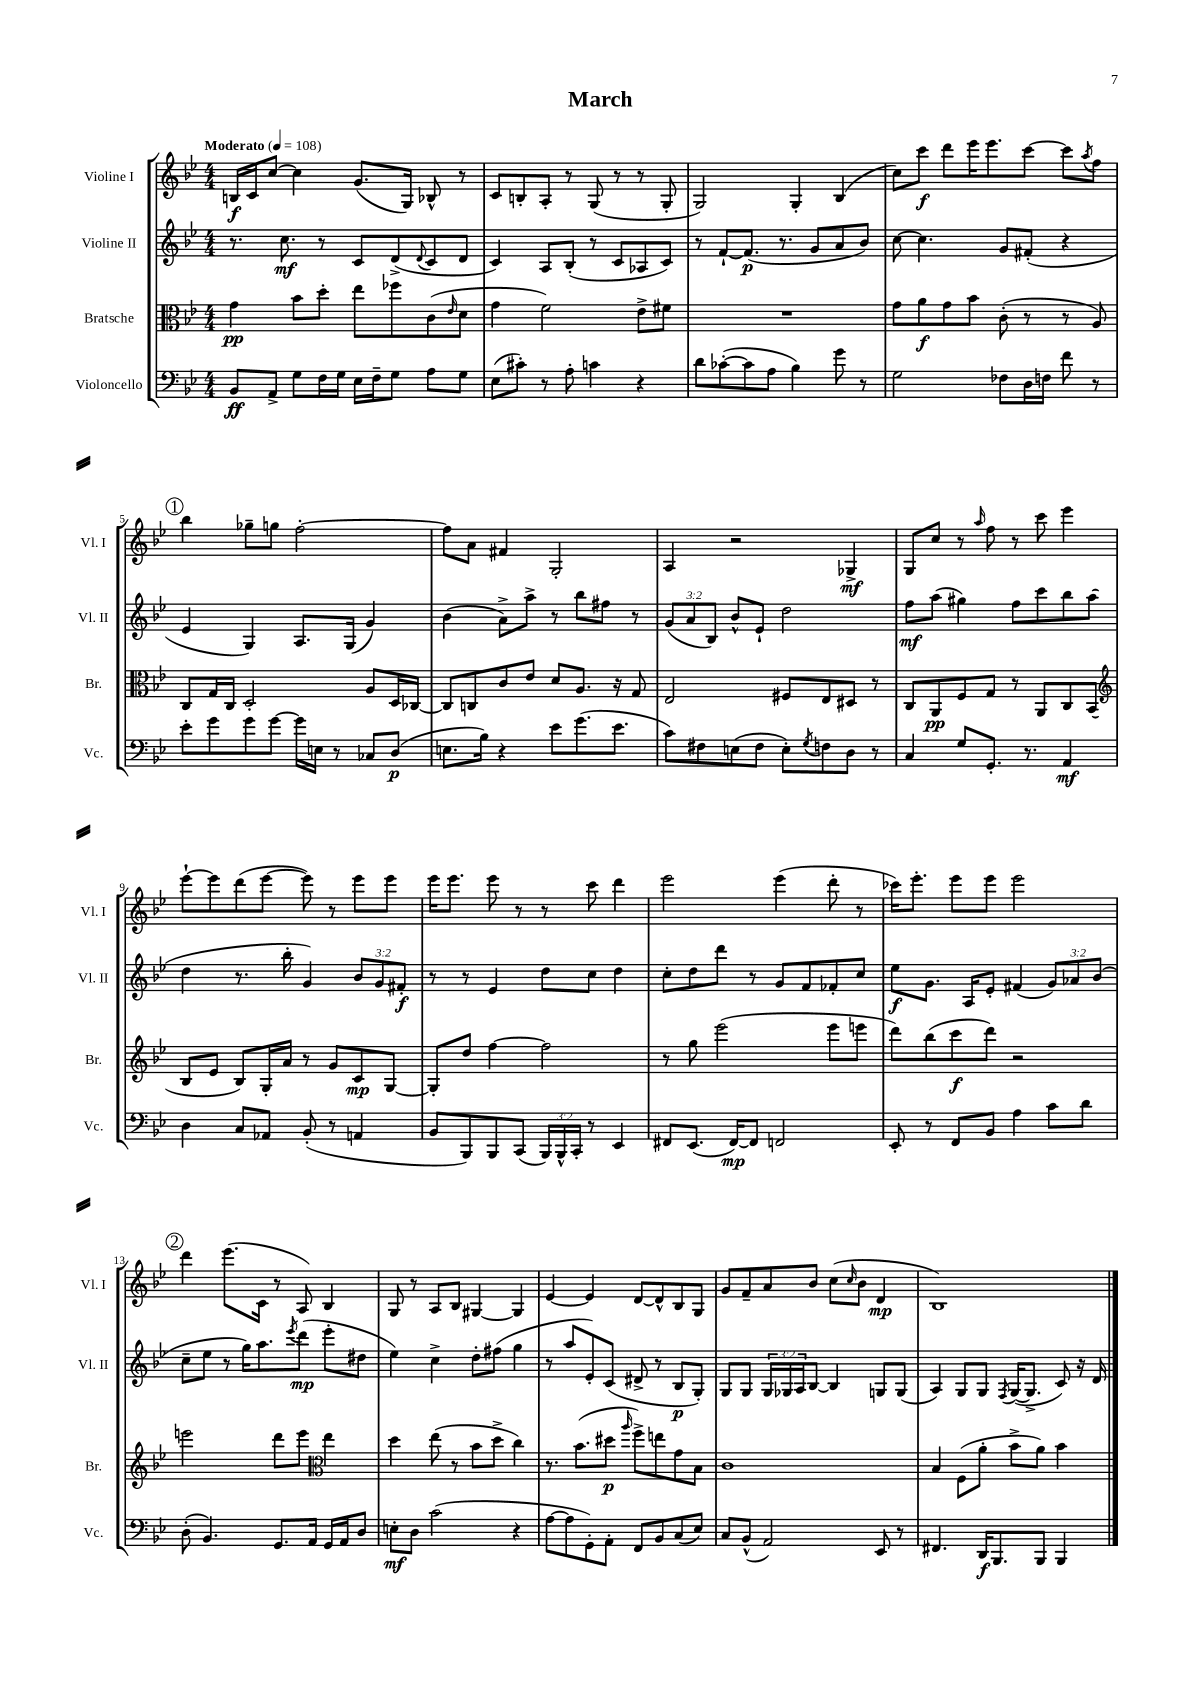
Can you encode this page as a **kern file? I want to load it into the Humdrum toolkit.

**kern	**dynam	**kern	**dynam	**kern	**dynam	**kern	**dynam
*part4	*part4	*part3	*part3	*part2	*part2	*part1	*part1
*staff4	*staff4	*staff3	*staff3	*staff2	*staff2	*staff1	*staff1
*I"Violoncello	*	*I"Bratsche	*	*I"Violine II	*	*I"Violine I	*
*I'Vc.	*	*I'Br.	*	*I'Vl. II	*	*I'Vl. I	*
*clefF4	*	*clefC3	*	*clefG2	*	*clefG2	*
*k[b-e-]	*	*k[b-e-]	*	*k[b-e-]	*	*k[b-e-]	*
*M4/4	*	*M4/4	*	*M4/4	*	*M4/4	*
*MM108	*	*MM108	*	*MM108	*	*MM108	*
=1	=1	=1	=1	=1	=1	=1	=1
!	!	!	!	!	!	!LO:TX:a:B:t=Moderato	!
8BB-/L	ff	4g\	pp	8.r	.	16Bn/LL	f
.	.	.	.	.	.	16c/J	.
8AA^/J	.	.	.	.	.	[8cc/J	.
.	.	.	.	8.cc\	mf	.	.
8G\L	.	8b-\L	.	.	.	4cc\]	.
16F\L	.	8dd'\J	.	8r	.	.	.
16G\JJ	.	.	.	.	.	.	.
16E-\LL	.	8ee-\L	.	8c/L	.	(8.g/L	.
16F~\J	.	.	.	.	.	.	.
8G\J	.	8ff-X\	.	(8d^/	.	.	.
.	.	.	.	.	.	16G/Jk)	.
.	.	.	.	8qqd/	.	.	.
8A\L	.	(8c\	.	8c/	.	8B-X^^/	.
.	.	16qqe-/	.	.	.	.	.
8G\J	.	8d\J	.	8d/J	.	8r	.
=2	=2	=2	=2	=2	=2	=2	=2
(8E-\L	.	4g\	.	4c/)	.	8c/L	.
8c#X'\J)	.	.	.	.	.	8Bn'/	.
8r	.	2f\)	.	8A/L	.	8A'/J	.
8A'\	.	.	.	(8B-'/J	.	8r	.
4cn\	.	.	.	8r	.	(8G/	.
.	.	.	.	8c/L	.	8r	.
4r	.	8e-^\L	.	8A-X/	.	8r	.
.	.	8f#X\J	.	8c/J)	.	8G'/	.
=3	=3	=3	=3	=3	=3	=3	=3
8d\L	.	1r	.	8r	.	2G/)	.
([8c-X'\	.	.	.	[8f`/L	.	.	.
8c-\]	.	.	.	(8.f/J]	p	.	.
8A\J	.	.	.	.	.	.	.
.	.	.	.	8.r	.	.	.
4B-\)	.	.	.	.	.	4G'/	.
.	.	.	.	8g/L	.	.	.
8g\	.	.	.	8a/	.	(4B-/	.
8r	.	.	.	8b-/J)	.	.	.
=4	=4	=4	=4	=4	=4	=4	=4
2G\	.	8g\L	.	[8cc\	.	8cc\L)	.
.	.	8a\	f	4.cc\]	.	8ccc\J	f
.	.	8g\	.	.	.	8ddd\L	.
.	.	8b-\J	.	.	.	16eee-\K	.
.	.	.	.	.	.	8.eee-\	.
8F-X\L	.	(8c'\	.	8g/L	.	.	.
16D\L	.	8r	.	(8f#X'/J	.	[8ccc\J	.
16Fn\JJ	.	.	.	.	.	.	.
8f\	.	8r	.	4r	.	8ccc\L]	.
.	.	.	.	.	.	8qaa/	.
8r	.	8A/)	.	.	.	8ff\J	.
!!LO:LB:g=z
!!LO:REH:place=s1:t=1
=5	=5	=5	=5	=5	=5	=5	=5
8e-'\L	.	8C/L	.	4e-/	.	4bb-\	.
8g\	.	16G/L	.	.	.	.	.
.	.	16C/JJ	.	.	.	.	.
8g\	.	2D'/	.	4G/)	.	8gg-X~\L	.
[8g\J	.	.	.	.	.	8ggn\J	.
16g\LL]	.	.	.	8.A/L	.	[2ff'\	.
16En\JJ	.	.	.	.	.	.	.
8r	.	.	.	.	.	.	.
.	.	.	.	(16G/Jk	.	.	.
8C-X/L	.	8A/L	.	4g/)	.	.	.
(8D/J	p	16D/L	.	.	.	.	.
.	.	[16C-X/JJ	.	.	.	.	.
=6	=6	=6	=6	=6	=6	=6	=6
8.En\L	.	8C-/L]	.	(4b-\	.	8ff\L]	.
.	.	8Cn/	.	.	.	8a\J	.
16B-\Jk)	.	.	.	.	.	.	.
4r	.	8c/	.	8a^\L)	.	4f#X/	.
.	.	8e-/J	.	8aa^\J	.	.	.
8e-\L	.	8d/L	.	8r	.	2G'/	.
(8.g\	.	8.A/J	.	8bb-\L	.	.	.
.	.	.	.	8ff#X\J	.	.	.
8.e-\J	.	16r	.	.	.	.	.
.	.	8G/	.	8r	.	.	.
=7	=7	=7	=7	=7	=7	=7	=7
8c\L)	.	2E-/	.	(12g/L	.	4A/	.
.	.	.	.	12a/	.	.	.
8F#X\	.	.	.	.	.	.	.
.	.	.	.	12B-/J)	.	.	.
(8En\	.	.	.	8b-^^/L	.	2r	.
8F#\J	.	.	.	8e-`/J	.	.	.
8E'\L)	.	8F#X/L	.	2dd\	.	.	.
8qG/	.	.	.	.	.	.	.
8Fn\	.	8E-/	.	.	.	.	.
8D\J	.	8D#X/J	.	.	.	4G-X^/	mf
8r	.	8r	.	.	.	.	.
=8	=8	=8	=8	=8	=8	=8	=8
4C/	.	8C/L	.	8ff\L	mf	8G/L	.
.	.	8AA/	pp	(8aa\J	.	8cc/J	.
8G/L	.	8F/	.	4gg#X\)	.	8r	.
.	.	.	.	.	.	16qqaa/	.
8.GG'/J	.	8G/J	.	.	.	8ff\	.
.	.	8r	.	8ff\L	.	8r	.
8.r	.	.	.	.	.	.	.
.	.	8AA/L	.	8ccc\	.	8ccc\	.
4AA/	mf	8C/	.	8bb-\	.	4eee-\	.
.	.	(8BB-/J	.	(8aa\J	.	.	.
!!LO:LB:g=z
=9	=9	=9	=9	=9	=9	=9	=9
*	*	*clefG2	*	*	*	*	*
4D\	.	8B-/L	.	4dd\	.	[8eee-`\L	.
.	.	8e-/J	.	.	.	8eee-\]	.
8C/L	.	8B-/L)	.	8.r	.	(8ddd\	.
8AA-X/J	.	16G'/L	.	.	.	[8eee-\J	.
.	.	16a/JJ	.	16bb-'\	.	.	.
(8BB-'/	.	8r	.	4g/)	.	8eee-\])	.
8r	.	8g/L	.	.	.	8r	.
4AAn/	.	8c/	mp	12b-/L	.	8eee-\L	.
.	.	.	.	12g/	.	.	.
.	.	[8G/J	.	.	.	8eee-\J	.
.	.	.	.	12f#X'/J	f	.	.
=10	=10	=10	=10	=10	=10	=10	=10
8BB-/L	.	8G'/L]	.	8r	.	16eee-\KL	.
.	.	.	.	.	.	8.eee-\J	.
8BBB-/)	.	8dd/J	.	8r	.	.	.
8BBB-/	.	[4ff\	.	4e-/	.	8eee-\	.
(8CC/J	.	.	.	.	.	8r	.
24BBB-/LL)	.	2ff\]	.	8dd\L	.	8r	.
24BBB-^^/	.	.	.	.	.	.	.
24CC'/JJ	.	.	.	.	.	.	.
8r	.	.	.	8cc\J	.	8ccc\	.
4EE-/	.	.	.	4dd\	.	4ddd\	.
=11	=11	=11	=11	=11	=11	=11	=11
8FF#X/L	.	8r	.	8cc'\L	.	2eee-\	.
(8.EE-/J	.	8gg\	.	8dd\	.	.	.
.	.	(2eee-\	.	8ddd\J	.	.	.
[16FF#/KL)	mp	.	.	.	.	.	.
8FF#/J]	.	.	.	8r	.	.	.
2FFn/	.	.	.	8g/L	.	(4eee-\	.
.	.	.	.	8f/	.	.	.
.	.	8eee-\L	.	8f-X'/	.	8ddd'\	.
.	.	8eeen\J	.	8cc/J	.	8r	.
=12	=12	=12	=12	=12	=12	=12	=12
8EE-'/	.	8ddd\L)	.	8ee-\L	f	16ccc-X\KL)	.
.	.	.	.	.	.	8.eee-'\J	.
8r	.	(8bb-\	.	8.g\J	.	.	.
8FF/L	.	8ccc\	f	.	.	8eee-\L	.
.	.	.	.	16A/KL	.	.	.
8BB-/J	.	8ddd\J)	.	8e-'/J	.	8eee-\J	.
4A\	.	2r	.	(4f#X/	.	2eee-\	.
8c\L	.	.	.	12g/L)	.	.	.
.	.	.	.	12a-X/	.	.	.
8d\J	.	.	.	.	.	.	.
.	.	.	.	(12b-/J	.	.	.
!!LO:LB:g=z
!!LO:REH:place=s1:t=2
=13	=13	=13	=13	=13	=13	=13	=13
(8D'\	.	2eeen\	.	8cc~\L	.	4ddd\	.
4.BB-/)	.	.	.	8ee-\J	.	.	.
.	.	.	.	8r	.	(8.eee-\L	.
.	.	.	.	16gg\KL)	.	.	.
.	.	.	.	8.aa\	.	16c\Jk	.
8.GG/L	.	8ddd\L	.	.	.	8r	.
.	.	.	.	8qeee-/	.	.	.
.	.	8eee\J	.	(8ddd\J	mp	8A/)	.
16AA/Jk	.	.	.	.	.	.	.
*	*	*clefC3	*	*	*	*	*
16GG/LL	.	4ee-\	.	8eee-'\L	.	4B-/	.
16AA/J	.	.	.	.	.	.	.
8D/J	.	.	.	8dd#X\J	.	.	.
=14	=14	=14	=14	=14	=14	=14	=14
8En'\L	mf	4dd\	.	4ee-\)	.	8G/	.
8D\J	.	.	.	.	.	8r	.
(2c\	.	(8ee-\	.	4cc^\	.	8A/L	.
.	.	8r	.	.	.	8B-/J	.
.	.	8b-\L	.	8dd'\L	.	[4G#X/	.
.	.	8dd^\J	.	(8ff#X\J	.	.	.
4r	.	4cc\)	.	4gg\	.	4G#/]	.
=15	=15	=15	=15	=15	=15	=15	=15
[8A\L	.	8.r	.	8r	.	[4e-/	.
8A\]	.	.	.	8aa/L	.	.	.
.	.	(8.b-\L	.	.	.	.	.
8GG'\)	.	.	.	8e-'/)	.	4e-/]	.
8AA'\J	.	8dd#X\J	p	(8c/J	.	.	.
.	.	16qqaa/	.	.	.	.	.
8FF/L	.	8ff^\L)	.	8d#X^/	.	[8d/L	.
8BB-/	.	8een\	.	8r	.	8d^^/]	.
(8C/	.	8g\	.	8B-/L	p	8B-/	.
8E-/J)	.	8B-\J	.	8G'/J)	.	8G/J	.
=16	=16	=16	=16	=16	=16	=16	=16
8C/L	.	1c	.	8G/L	.	8g/L	.
(8BB-^^/J	.	.	.	8G/J	.	8f~/	.
2AA/)	.	.	.	24G/LL	.	8a/	.
.	.	.	.	24G-X/	.	.	.
.	.	.	.	24A/J	.	.	.
.	.	.	.	[8B-/J	.	8b-/J	.
.	.	.	.	4B-/]	.	(8cc\L	.
.	.	.	.	.	.	16qqcc/	.
.	.	.	.	.	.	8b-\J	.
8EE-/	.	.	.	8Gn/L	.	4d/	mp
8r	.	.	.	(8G/J	.	.	.
=17	=17	=17	=17	=17	=17	=17	=17
4.FF#X/	.	4B-/	.	4A/)	.	1B-)	.
.	.	(8F\L	.	8G/L	.	.	.
16DD/KL	f	8a'\J	.	8G/J	.	.	.
8.BBB-/	.	.	.	.	.	.	.
.	.	.	.	8qF/	.	.	.
.	.	8b-^\L	.	([16G/KL	.	.	.
.	.	.	.	8.G^/J]	.	.	.
8BBB-/J	.	8a\J)	.	.	.	.	.
4BBB-/	.	4b-\	.	8c/)	.	.	.
.	.	.	.	16r	.	.	.
.	.	.	.	16d/	.	.	.
==	==	==	==	==	==	==	==
*-	*-	*-	*-	*-	*-	*-	*-
